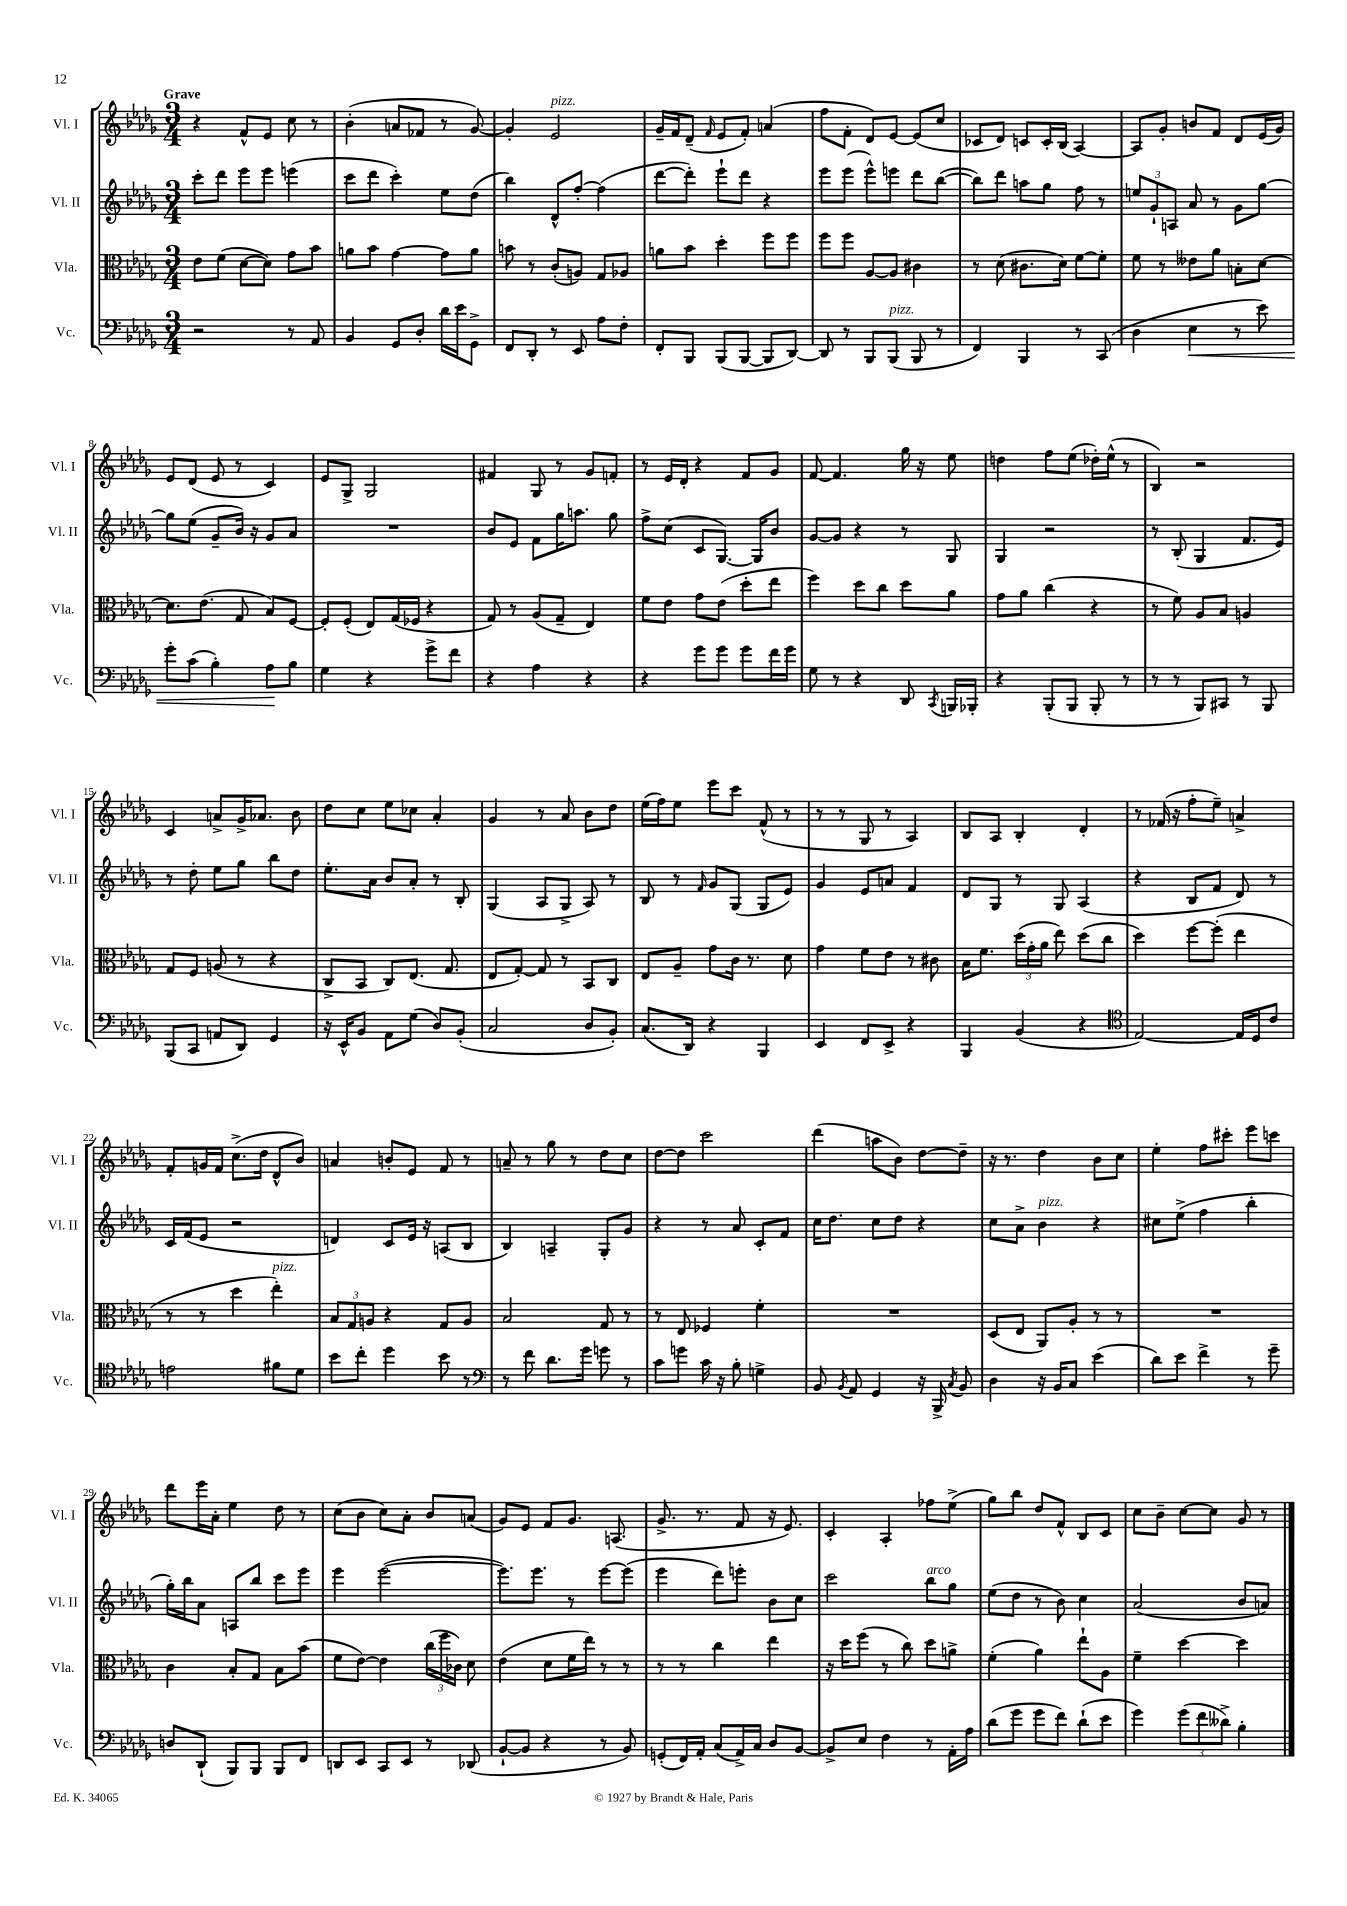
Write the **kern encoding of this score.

**kern	**kern	**kern	**kern
*staff4	*staff3	*staff2	*staff1
*clefF4	*clefC3	*clefG2	*clefG2
*k[b-e-a-d-g-]	*k[b-e-a-d-g-]	*k[b-e-a-d-g-]	*k[b-e-a-d-g-]
*M3/4	*M3/4	*M3/4	*M3/4
2r	8e-\L	8ccc'\L	4r
.	(8f\J	8ddd-\J	.
.	[8d-\L	8eee-\L	8f^^/L
.	8d-\]J)	8eee-\J	8e-/J
8r	8g-\L	(4eee\	8cc\
8AA-/	8b-\J	.	8r
=	=	=	=
4BB-/	8a\L	8ccc\L	(4b-'\
.	8b-\J	8ddd-\J	.
8GG-/L	[4g-\	4ccc'\)	8a/L
8D-'/J	.	.	8f-/J
16d-\LL	8g-\]L	8ee-\L	8r
16e-\J	.	.	.
8GG-^\J	8a\J	(8dd-\J	[8g-/)
=	=	=	=
8FF/L	8b\	4bb-\)	4g-'/]
8DD-'/J	8r	.	.
8r	(8c'/L	8d-^^/L	2e-/
8EE-/	8A/J)	[8ff'/J	.
8A-\L	8G-/L	(4ff\]	.
8F'\J	8A-/J	.	.
=	=	=	=
8FF'/L	8a\L	[8ddd-\L	16g-~/LL
.	.	.	16f/J
8BBB-/J	8b-\J	8ddd-'\]J)	(8d-~/J
.	.	.	16qqf/
(8BBB-/L	4dd-'\	8eee-`\L	8e-/L
[8BBB-/J	.	8ddd-\J	8f'/J)
8BBB-/]L	8ff\L	4r	(4a/
[8DD-/J)	8ff\J	.	.
=	=	=	=
8DD-/]	8ff\L	8eee-\L	8ff\L
8r	8ff\J	(8eee-\J	8f'\J
8BBB-/L	[8A-/L	8eee-^^\L)	8d-/L)
(8BBB-/J	8A-/]J	8eee\J	[8e-/J
8BBB-/	4c#\	8ddd-\L	(8e-/]L
8r	.	([8bb-\J	8cc/J
=	=	=	=
4FF/)	8r	8bb-\]L)	8c-/L
.	(8d-\	8ddd-\J	8d-/J)
4BBB-/	8.c#\L	8aa\L	8c/L
.	.	8gg-\J	16c'/L
.	16d-\Jk)	.	(16B-/JJ
8r	[8f\L	8ff\	[4A-/)
(8CC/	8f'\]J	8r	.
=	=	=	=
4D-\	8f\	12ee/L	8A-/]L
.	.	12g-`/	.
.	8r	.	8g-'/J
.	.	12A/J	.
4E-\	8e--\L	8a-/	8b/L
.	8a-\J	8r	8f/J
8r	8B'\L	8g-\L	8d-/L
8e-\)	[8d-\J	[8gg-\J	(16e-/L
.	.	.	16g-/JJ)
=	=	=	=
8g-'\L	8.d-\]L	8gg-\]L	8e-/L
(8c\J	.	(8ee-\J	(8d-/J
.	(8.e-\J	.	.
4B-'\)	.	8g-~/L	8e-/
.	8G-/	16b-/Jk)	8r
.	.	16r	.
8A-\L	8B-/L)	8g-/L	4c/)
8B-\J	[8F/J	8a-/J	.
=	=	=	=
4G-\	8F'/]L	2.r	8e-/L
.	(8F'/J	.	8G-^/J
4r	8E-/L)	.	2G-/
.	(16G-/L	.	.
.	16F-/JJ	.	.
8g-^\L	4r	.	.
8f\J	.	.	.
=	=	=	=
4r	8G-/)	8b-/L	4f#/
.	8r	8e-/J	.
4A-\	(8A-/L	8f\L	8G-/
.	8G-~/J	16gg-\K	8r
.	.	8.aa\J	.
4r	4E-/)	.	8g-/L
.	.	8gg-\	8f'/J
=	=	=	=
4r	8f\L	8ff^\L	8r
.	8e-\J	(8cc\J	16e-/LL
.	.	.	16d-'/JJ
8g-\L	8g-\L	8c/L	4r
8g-\J	(8e-\J	[8.G-/J)	.
8g-\L	8dd-'\L	.	8f/L
.	.	16G-/]LK	.
16f\L	8ee-\J	8b-/J	8g-/J
16g-\JJ	.	.	.
=	=	=	=
8G-\	4ff\)	[8g-/L	[8f/
8r	.	8g-/]J	4.f/]
4r	8dd-\L	4r	.
.	8cc\J	.	.
8DD-/	8dd-\L	8r	16gg-\
.	.	.	16r
8qCC/	.	.	.
16BBB/LL	8a-\J	8G-/	8ee-\
16BBB-'/JJ	.	.	.
=	=	=	=
4r	8g-\L	4G-/	4dd\
.	8a-\J	.	.
(8BBB-'/L	(4cc\	2r	8ff\L
8BBB-/J	.	.	(8ee-\J
8BBB-'/	4r	.	16dd-'\LL)
.	.	.	(16ee-^^\JJ
8r	.	.	8r
=	=	=	=
8r	8r	8r	4B-/)
8r	8f\)	(8B-'/	.
8BBB-/L)	8A-/L	4G-/	2r
8CC#/J	8B-/J	.	.
8r	4A/	8.f/L	.
8BBB-/	.	.	.
.	.	16e-/Jk)	.
=	=	=	=
(8BBB-/L	8G-/L	8r	4c/
8CC/J	8F/J	8dd-'\	.
8AA/L	(8A/	8ee-\L	8a^/L
8DD-/J)	8r	8gg-\J	16g-^/K
.	.	.	8.a-/J
4GG-/	4r	8bb-\L	.
.	.	8dd-\J	8b-\
=	=	=	=
16r	8C^/L	8.ee-'\L	8dd-\L
16EE-^^/LK	.	.	.
8BB-/J	8BB-/J	.	8cc\J
.	.	16a-\Jk	.
8AA-\L	8C/L)	8b-/L	8ee-\L
(8G-\J	(8.E-/J	8a-'/J	8cc-\J
8D-/L)	.	8r	4a-'/
.	8.G-/	.	.
(8BB-'/J	.	8B-'/	.
=	=	=	=
2C/	8E-/L	(4G-/	4g-/
.	[8G-'/J)	.	.
.	8G-/]	8A-/L	8r
.	8r	8G-^/J	8a-/
8D-/L	8BB-/L	8A-/)	8b-\L
8BB-'/J)	8C/J	8r	8dd-\J
=	=	=	=
(8.C/L	8E-/L	8B-/	(16ee-\LL
.	.	.	16ff\J)
.	8A-~/J	8r	8ee-\J
16DD-/Jk)	.	.	.
.	.	16qqf/	.
4r	8g-\L	8g-/L	8eee-\L
.	16c\Jk	(8G-/J	8ccc\J
.	8.r	.	.
4BBB-/	.	8G-/L	(8f^^/
.	8d-\	8e-/J)	8r
=	=	=	=
4EE-/	4g-\	4g-/	8r
.	.	.	8r
8FF/L	8f\L	8e-/L	8G-/
8EE-^/J	8e-\J	8a/J	8r
4r	8r	4f/	4A-/)
.	8c#\	.	.
=	=	=	=
4BBB-/	16B-\LK	8d-/L	8B-/L
.	8.f\J	.	.
.	.	8G-/J	8A-/J
(4BB-/	(24dd-\LL	8r	4B-'/
.	24g-'\	.	.
.	24a-\JJ	.	.
.	8ee-\)	8G-/	.
4r	(8dd-\L	(4A-/	4d-'/
.	8cc\J	.	.
=	=	=	=
*clefC4	*	*	*
[2E-/)	4dd-\)	4r	8r
.	.	.	(16f-/
.	.	.	16r
.	[8ff\L	8B-/L	8ff'\L
.	(8ff'\]J	8f/J	8ee-~\J)
16E-/]LL	4ee-\	8d-/)	4a^/
16D-/J	.	.	.
8c/J	.	8r	.
=	=	=	=
2e\	8r	16c/LL	8f'/L
.	.	(16f/J	.
.	8r	8e-/J	16g/L
.	.	.	16f/JJ
.	4dd-\	2r	(8.cc^\L
.	.	.	16dd-\Jk
8f#\L	4ee-'\)	.	8d-^^/L
8d-\J	.	.	8b-/J)
=	=	=	=
8b-\L	12B-/L	4d/)	4a/
.	12G-/	.	.
8cc'\J	.	.	.
.	12A/J	.	.
4dd-\	4r	8c/L	8b'/L
.	.	16e-/Jk	8e-/J
.	.	16r	.
8b-\	8G-/L	(8A/L	8f/
8r	8A/J	8B-/J	8r
=	=	=	=
*clefF4	*	*	*
8r	2B-/	4B-/)	8a~/
8f\	.	.	8r
8.d-\L	.	4A~/	8gg-\
.	.	.	8r
16g-\Jk	.	.	.
8g\	8G-/	8G-'/L	8dd-\L
8r	8r	8g-/J	8cc\J
=	=	=	=
8c\L	8r	4r	[8dd-\L
8g\J	8E-/	.	8dd-\]J
16c\	4F-/	8r	2ccc\
16r	.	.	.
8B-'\	.	8a-/	.
4G^\	4f'\	8c'/L	.
.	.	8f/J	.
=	=	=	=
8BB-/	2.r	16cc\LK	(4ddd-\
.	.	8.dd-\J	.
8qBB-/	.	.	.
8AA-/	.	.	.
4GG-/	.	8cc\L	8aa\L
.	.	8dd-\J	8b-\J)
16r	.	4r	[8dd-\L
16BBB-^/	.	.	.
8qC/	.	.	.
8BB-/	.	.	8dd-~\]J
=	=	=	=
4D-\	(8D-/L	8cc\L	16r
.	.	.	8.r
.	8E-/J	8a-^\J	.
16r	8AA-/L)	4b-\	4dd-\
16BB-/LK	.	.	.
8C/J	8A-'/J	.	.
(4e-\	8r	4r	8b-\L
.	8r	.	8cc\J
=	=	=	=
8d-\L)	2.r	8cc#\L	4ee-'\
8e-\J	.	(8ee-^\J	.
4f^\	.	4ff\	8ff\L
.	.	.	8ccc#'\J
8r	.	4bb-'\	8eee-\L
8g-~\	.	.	8ccc\J
=	=	=	=
8D/L	4c\	16gg-'\LL)	8ddd-\L
.	.	16bb-\J	.
(8DD-`/J	.	8a-\J	16eee-\L
.	.	.	16a-'\JJ
8BBB-/L)	8B-'/L	8A/L	4ee-\
8BBB-/J	8G-/J	8bb-/J	.
8BBB-/L	8B-\L	8ccc\L	8dd-\
8FF/J	(8b-\J	8eee-\J	8r
=	=	=	=
8DD/L	8f\L	4eee-\	(8cc\L
8EE-/J	[8e-\J)	.	8b-\J
8CC/L	4e-\]	([2eee-\	8cc\L)
8EE-/J	.	.	8a-'\J
8r	(24cc\LL	.	8b-/L
.	24ff\	.	.
.	24c-\JJ)	.	.
(8DD-/	8d-\	.	(8a/J
=	=	=	=
[8BB-`/L	(4e-\	8.eee-\]L)	8g-/L)
8BB-/]J	.	.	8e-/J
.	.	8.eee-\J	.
4r	8d-\L	.	8f/L
.	16f\L	8r	8.g-/J
.	16ee-\JJ)	.	.
8r	8r	[8eee-\L	.
.	.	.	(8.A/
8BB-/)	8r	(8eee-\]J	.
=	=	=	=
(8GG'/L	8r	4eee-\	8.g-^/
16FF/L)	8r	.	.
16AA-'/JJ	.	.	8.r
(8C/L	4cc\	8ddd-\L)	.
16AA-^/L)	.	8eee'\J	8f/
16C/JJ	.	.	.
8D-/L	4ee-\	8b-\L	16r
.	.	.	8.e-/)
[8BB-/J	.	8cc\J	.
=	=	=	=
8BB-^/]L	16r	2ccc\	4c'/
.	16dd-\LK	.	.
8E-/J	(8ff\J	.	.
4F\	8r	.	4A-'/
.	8cc\)	.	.
8r	8dd-\L	8bb-\L	8ff-\L
16AA-'\LL	8a^\J	8gg-\J	(8ee-^\J
16A-\JJ	.	.	.
=	=	=	=
(8d-\L	(4f'\	(8ee-\L	8gg-\L)
8g-\J	.	8dd-\J	8bb-\J
8g-\L	4a-\)	8r	8dd-/L
8f\J)	.	8b-\)	8f^^/J
(8d-`\L	8ee-`\L	4cc\	8B-/L
8e-\J	8A-\J	.	8c/J
=	=	=	=
4g-\)	4f~\	(2a-/	8cc\L
.	.	.	8b-~\J
(12g-\L	[4dd-\	.	[8cc\L
12f\	.	.	.
.	.	.	8cc\]J
12d--^\J)	.	.	.
4B-'\	4dd-\]	8b-/L	8g-/
.	.	8a/J)	8r
==	==	==	==
*-	*-	*-	*-
